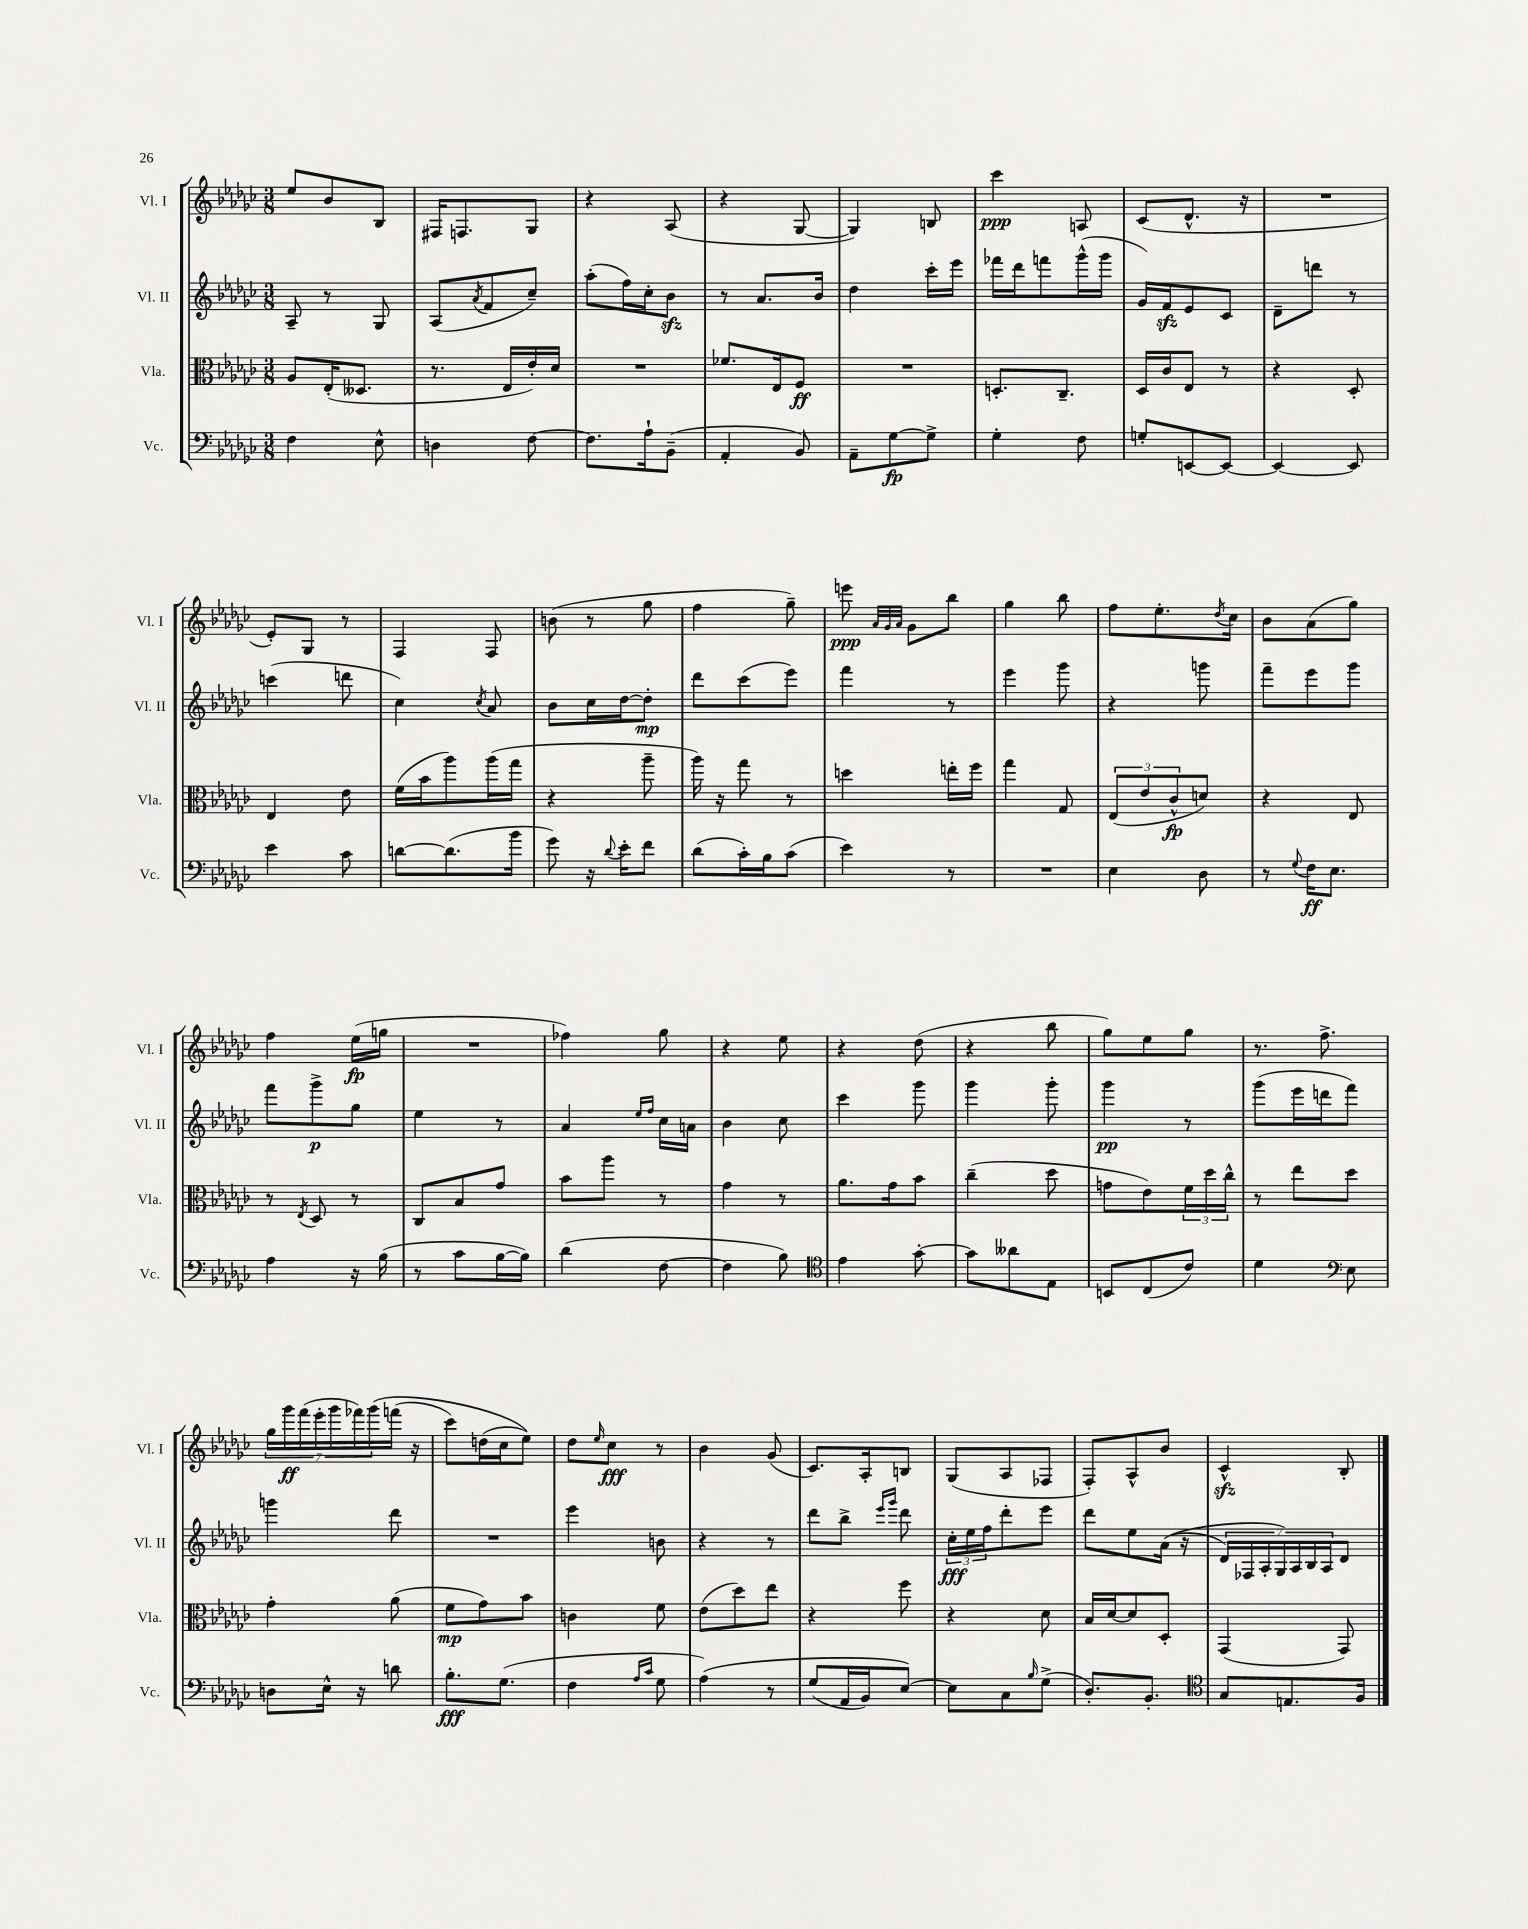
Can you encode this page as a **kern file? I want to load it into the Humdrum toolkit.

**kern	**kern	**kern	**kern
*staff4	*staff3	*staff2	*staff1
*clefF4	*clefC3	*clefG2	*clefG2
*k[b-e-a-d-g-c-]	*k[b-e-a-d-g-c-]	*k[b-e-a-d-g-c-]	*k[b-e-a-d-g-c-]
*M3/8	*M3/8	*M3/8	*M3/8
4F	8A-	8A-~	8ee-
.	(16E-'	8r	8b-
.	8.D--	.	.
8E-^^	.	8G-	8B-
=	=	=	=
4D	8.r	(8A-	16F#
.	.	.	8.F
.	.	8qa-	.
.	.	8f	.
.	16E-	.	.
[8F	16e-')	8cc-~)	8G-
.	16d-	.	.
=	=	=	=
8.F]	4.r	(8aa-'	4r
.	.	16ff)	.
16A-`	.	16cc-'	.
(8BB-~	.	8b-	(8A-
=	=	=	=
4AA-'	8.f-	8r	4r
.	.	8.a-	.
.	16E-	.	.
8BB-)	8F	.	[8G-
.	.	16b-	.
=	=	=	=
8AA-~	4.r	4dd-	4G-])
[8G-	.	.	.
8G-^]	.	16ccc-'	8B
.	.	16eee-	.
=	=	=	=
4G-'	8.D'	16fff-	4ccc-
.	.	16ddd-	.
.	.	8fff	.
.	8.C-~	.	.
8F	.	(16ggg-^^	8A
.	.	16ggg-	.
=	=	=	=
8G'	16D-	16g-)	(8c-
.	16c-	16f	.
[8EE	8E-	8e-	8.d-^^
8EE_	8r	8c-	.
.	.	.	16r
=	=	=	=
4EE_	4r	8d-~	4.r
.	.	8ddd	.
8EE]	8D-'	8r	.
=	=	=	=
4e-	4E-	(4ccc	8e-')
.	.	.	8G-
8c-	8e-	8ddd	8r
=	=	=	=
[8d	(16f	4cc-)	4F
.	16b-	.	.
(8.d]	8aa-)	.	.
.	.	8qcc-	.
.	(16aa-	8a-	8F
16b-	16gg-	.	.
=	=	=	=
8g-)	4r	8b-	(8b
16r	.	16cc-	8r
8qqd-	.	.	.
16e-'	.	[16dd-	.
8f	8aa-~	8dd-']	8gg-
=	=	=	=
(8d-	16aa-)	8ddd-	4ff
.	16r	.	.
16c-')	8gg-	(8ccc-	.
16B-	.	.	.
(8c-	8r	8eee-)	8gg-~)
=	=	=	=
4e-)	4dd	4fff	8eee
.	.	.	32qqa-
.	.	.	32qqg-
.	.	.	32qqa-
.	.	.	8g-
8r	16ee'	8r	8bb-
.	16ff	.	.
=	=	=	=
4.r	4gg-	4eee-	4gg-
.	8G-	8ggg-	8bb-
=	=	=	=
4E-	(12E-	4r	8ff
.	12e-	.	.
.	.	.	8.ee-'
.	12c-^^	.	.
8D-	8d)	8ggg	.
.	.	.	8qdd-
.	.	.	16cc-
=	=	=	=
8r	4r	8fff~	8b-
8qqG-	.	.	.
16F	.	8eee-	(8a-
8.E-	.	.	.
.	8E-	8ggg-	8gg-)
=	=	=	=
4A-	8r	8fff	4ff
.	8qE-	.	.
.	8D-	8ggg-^	.
16r	8r	8gg-	(16ee-
(16B-	.	.	16gg
=	=	=	=
8r	8C-	4ee-	4.r
8c-	8B-	.	.
[16B-	8g-	8r	.
16B-])	.	.	.
=	=	=	=
(4d-	8b-	4a-	4ff-)
.	8aa-	.	.
.	.	16qqee-	.
.	.	16qqff	.
[8F	8r	16cc-	8gg-
.	.	16a	.
=	=	=	=
4F]	4g-	4b-	4r
8B-)	8r	8cc-	8ee-
=	=	=	=
*clefC4	*	*	*
4e-	8.a-	4ccc-	4r
.	16g-	.	.
[8g-'	8b-	8ggg-	(8dd-
=	=	=	=
8g-]	(4cc-~	4ggg-	4r
8a--	.	.	.
8E-	8dd-	8ggg-'	8bb-
=	=	=	=
8BB	8g	4ggg-	8gg-)
(8C-	8e-)	.	8ee-
8c-)	24f	8r	8gg-
.	24dd-	.	.
.	24cc-^^	.	.
=	=	=	=
4d-	8r	(8ggg-	8.r
.	8ee-	16eee-	.
.	.	16ddd	8.ff^
*clefF4	*	*	*
8E-	8dd-	8fff)	.
=	=	=	=
8D	4g-'	4ggg	28gg-
.	.	.	28ggg-
.	.	.	(28fff
.	.	.	28eee-'
16E-^^	.	.	.
.	.	.	28ggg-
.	.	.	28fff-)
16r	.	.	.
.	.	.	&(28ggg-
8d	(8a-	8ddd-	(16fff
.	.	.	16r
=	=	=	=
8.B-'	8f	4.r	8ccc-)
.	8g-)	.	(16dd
(8.G-	.	.	16cc-
.	8b-	.	8ee-)&)
=	=	=	=
4F	4c	4eee-	8dd-
.	.	.	16qqee-
.	.	.	8cc-
16qqA-	.	.	.
16qqc-	.	.	.
8G-	8f	8b	8r
=	=	=	=
&(4A-)	(8e-	4r	4b-
.	8dd-)	.	.
8r	8ee-	8r	(8g-
=	=	=	=
(8G-	4r	8ddd-	8.c-)
16AA-	.	8bb-^	.
16BB-)	.	.	16A-'
.	.	16qqeee-	.
.	.	16qqggg-	.
[8E-&)	8ff	8ddd-	8B
=	=	=	=
8E-]	4r	24cc-'	(8G-
.	.	24ee-	.
.	.	24ff	.
8C-	.	8ddd-'	8A-
16qqB-	.	.	.
(8G-^	8d-	8eee-	8F-
=	=	=	=
8.D-')	16B-	8ddd-	8F')
.	[16d-	.	.
.	8d-]	8ee-	8A-^^
8.BB-'	.	.	.
.	8D-'	&((16a-	8b-
.	.	16r	.
=	=	=	=
*clefC4	*	*	*
8G-	(4GG-	28d-)	4c-^^
.	.	28F-	.
.	.	28A-'	.
.	.	28G-&)	.
8.E	.	.	.
.	.	28A-	.
.	.	28B-	.
.	.	28A-	.
.	8GG-)	8d-	8B-'
16F	.	.	.
==	==	==	==
*-	*-	*-	*-
